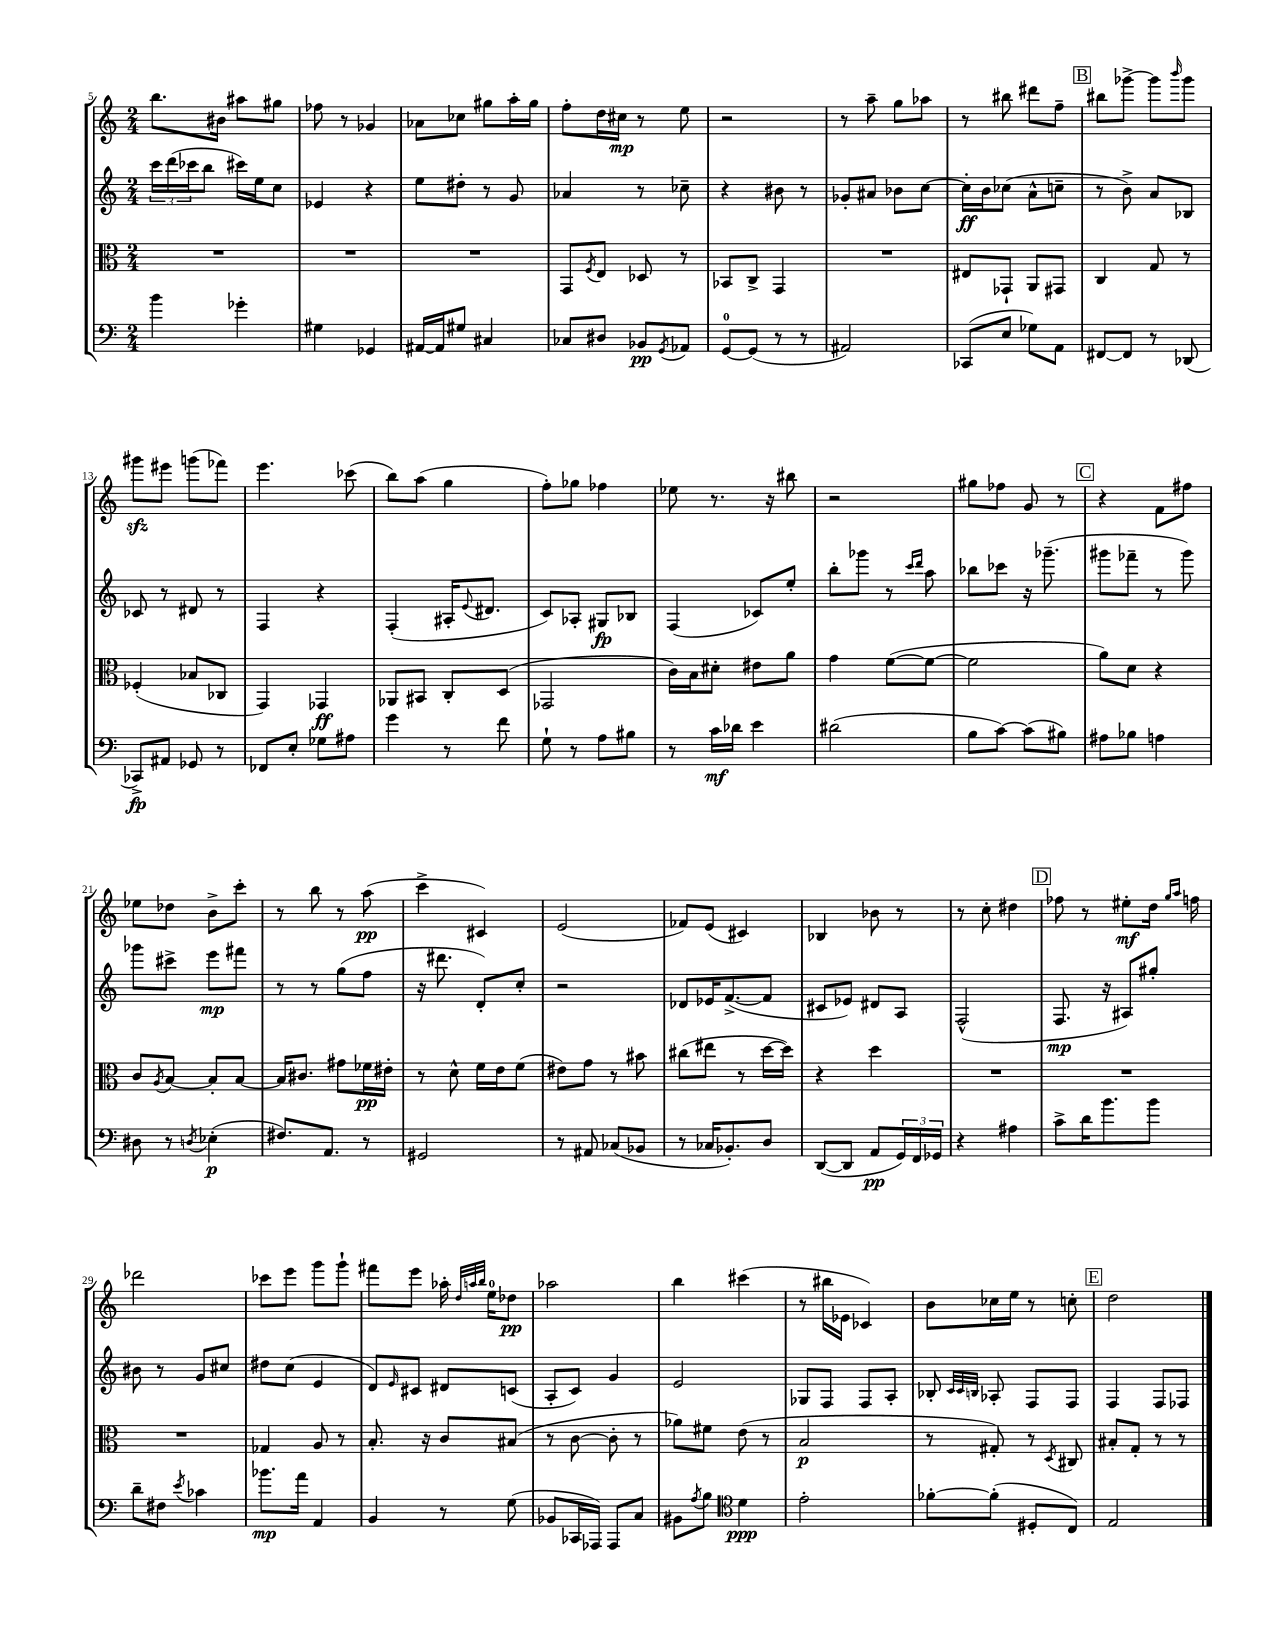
<<
\new StaffGroup <<
\new Staff = "s0" {
    \clef treble \key c \major \numericTimeSignature \time 2/4
    b''8. bis'16 ais''8 gis''8 |
    fes''8 r8 ges'4 |
    aes'8 ces''8 gis''8 a''16-. gis''16 |
    f''8-. d''16 cis''16\mp r8 e''8 |
    r2 |
    r8 a''8-- g''8 aes''8 |
    r8 bis''8 dis'''8 f''8-- |
    \mark \markup { \box "B" } bis''8 ges'''8~-> ges'''8 \grace { b'''16 } ges'''8 |
    gis'''8\sfz eis'''8 g'''8( fes'''8) |
    e'''4. ces'''8( |
    b''8) a''8( g''4 |
    f''8-.) ges''8 fes''4 |
    ees''8 r8. r16 bis''8 |
    r2 |
    gis''8 fes''8 g'8 r8 |
    \mark \markup { \box "C" } r4 f'8 fis''8 |
    ees''8 des''8 b'8-> c'''8-. |
    r8 b''8 r8 a''8\pp( |
    c'''4-> cis'4) |
    e'2( |
    fes'8) e'8( cis'4) |
    bes4 bes'8 r8 |
    r8 c''8-. dis''4 |
    \mark \markup { \box "D" } fes''8 r8 eis''8-.\mf d''16 \grace { g''16 a''16 } f''16 |
    des'''2 |
    ces'''8 e'''8 g'''8 g'''8-! |
    fis'''8 e'''8 aes''16-. \grace { d''32 a''32 b''32 } e''16-0 des''8\pp |
    aes''2 |
    b''4 cis'''4( |
    r8 bis''16 ees'16 ces'4) |
    b'8 ces''16 e''16 r8 c''8-. |
    \mark \markup { \box "E" } d''2 \bar "|." |
}
\new Staff = "s1" {
    \clef treble \key c \major \numericTimeSignature \time 2/4
    \tuplet 3/2 { c'''16 d'''16( ces'''16 } b''8 cis'''16) e''16 c''8 |
    ees'4 r4 |
    e''8 dis''8-. r8 g'8 |
    aes'4 r8 ces''8-- |
    r4 bis'8 r8 |
    ges'8-. ais'8 bes'8 c''8~ |
    c''16-.\ff b'16 ces''8( a'8-^ c''8-- |
    \mark \markup { \box "B" } r8 b'8->) a'8 bes8 |
    ces'8 r8 dis'8 r8 |
    f4 r4 |
    f4-.( ais16-. \appoggiatura { e'8 } dis'8. |
    c'8) aes8-. gis8\fp bes8 |
    f4( ces'8) e''8-. |
    b''8-. ges'''8 r8 \grace { c'''16 d'''16 } a''8 |
    bes''8 ces'''8 r16 ges'''8.--( |
    \mark \markup { \box "C" } gis'''8 fes'''8-- r8 gis'''8) |
    ges'''8 cis'''8-> e'''8\mp fis'''8 |
    r8 r8 g''8( f''8 |
    r16 dis'''8. d'8-.) c''8-. |
    r2 |
    des'8 ees'16 f'8.~->( f'8 |
    cis'8 ees'8) dis'8 a8 |
    f2-^( |
    \mark \markup { \box "D" } f8.\mp r16 ais8) gis''8-. |
    bis'8 r8 g'8 cis''8 |
    dis''8 c''8( e'4 |
    d'8) \grace { e'16 } cis'8 dis'8 c'8( |
    a8-. c'8) g'4 |
    e'2 |
    ges8 f8 f8 a8-. |
    bes8-. \grace { c'32 c'32 b32 } aes8-. f8 f8 |
    \mark \markup { \box "E" } f4 f8 fes8 \bar "|." |
}
\new Staff = "s2" {
    \clef alto \key c \major \numericTimeSignature \time 2/4
    R2 |
    R2 |
    R2 |
    g,8 \acciaccatura { f8 } e8 des8 r8 |
    bes,8 c8-> g,4 |
    R2 |
    eis8 ges,8-! a,8 gis,8 |
    \mark \markup { \box "B" } c4 g8 r8 |
    fes4-.( bes8 ces8 |
    g,4) ges,4\ff |
    aes,8 bis,8 c8-. d8( |
    ges,2 |
    c'16) b16 dis'8-. eis'8 a'8 |
    g'4 f'8~( f'8~ |
    f'2 |
    \mark \markup { \box "C" } a'8) d'8 r4 |
    c'8 \acciaccatura { a8 } b8~ b8-. b8~ |
    b16 cis'8. gis'8 fes'16\pp eis'16-. |
    r8 d'8-^ f'16 e'16 f'8( |
    eis'8) g'8 r8 bis'8 |
    cis''8( eis''8 r8 d''16~ d''16) |
    r4 d''4 |
    R2 |
    \mark \markup { \box "D" } R2 |
    R2 |
    ges4 a8 r8 |
    b8.-. r16 c'8 bis8( |
    r8 c'8~ c'8-. r8 |
    aes'8) fis'8 e'8( r8 |
    b2\p |
    r8 gis8-.) r8 \acciaccatura { d8 } cis8 |
    \mark \markup { \box "E" } bis8-. g8-. r8 r8 \bar "|." |
}
\new Staff = "s3" {
    \clef bass \key c \major \numericTimeSignature \time 2/4
    b'4 ges'4-. |
    gis4 ges,4 |
    ais,16~ ais,16 gis8 cis4 |
    ces8 dis8 bes,8\pp \acciaccatura { g,8 } aes,8 |
    g,8-0~ g,8( r8 r8 |
    ais,2) |
    ces,8( e8 ges8) a,8 |
    \mark \markup { \box "B" } fis,8~ fis,8 r8 des,8( |
    ces,8->\fp) ais,8 ges,8 r8 |
    fes,8 e8-. ges8 ais8 |
    g'4 r8 f'8 |
    g8-! r8 a8 bis8 |
    r8 c'16\mf des'16 e'4 |
    dis'2( |
    b8 c'8~) c'8( bis8) |
    \mark \markup { \box "C" } ais8 bes8 a4 |
    dis8 r8 \acciaccatura { d8 } ees4-.\p( |
    fis8.) a,8. r8 |
    gis,2 |
    r8 ais,8 ces8( bes,8 |
    r8 ces16 bes,8.-.) d8 |
    d,8~( d,8 a,8\pp \tuplet 3/2 { g,16) f,16 ges,16 } |
    r4 ais4 |
    \mark \markup { \box "D" } c'8-> d'16 b'8. b'8 |
    d'8-- fis8 \acciaccatura { e'8 } ces'4 |
    bes'8.\mp a'16 a,4 |
    b,4 r8 g8( |
    bes,8 ces,16 aes,,16) aes,,8 c8 |
    bis,8 \acciaccatura { a8 } b8 \clef tenor d'4\ppp |
    e'2-. |
    fes'8~-. fes'8-.( dis8-. c8) |
    \mark \markup { \box "E" } e2 \bar "|." |
}
>>
>>
\layout { \context { \Score currentBarNumber = #5 } }
